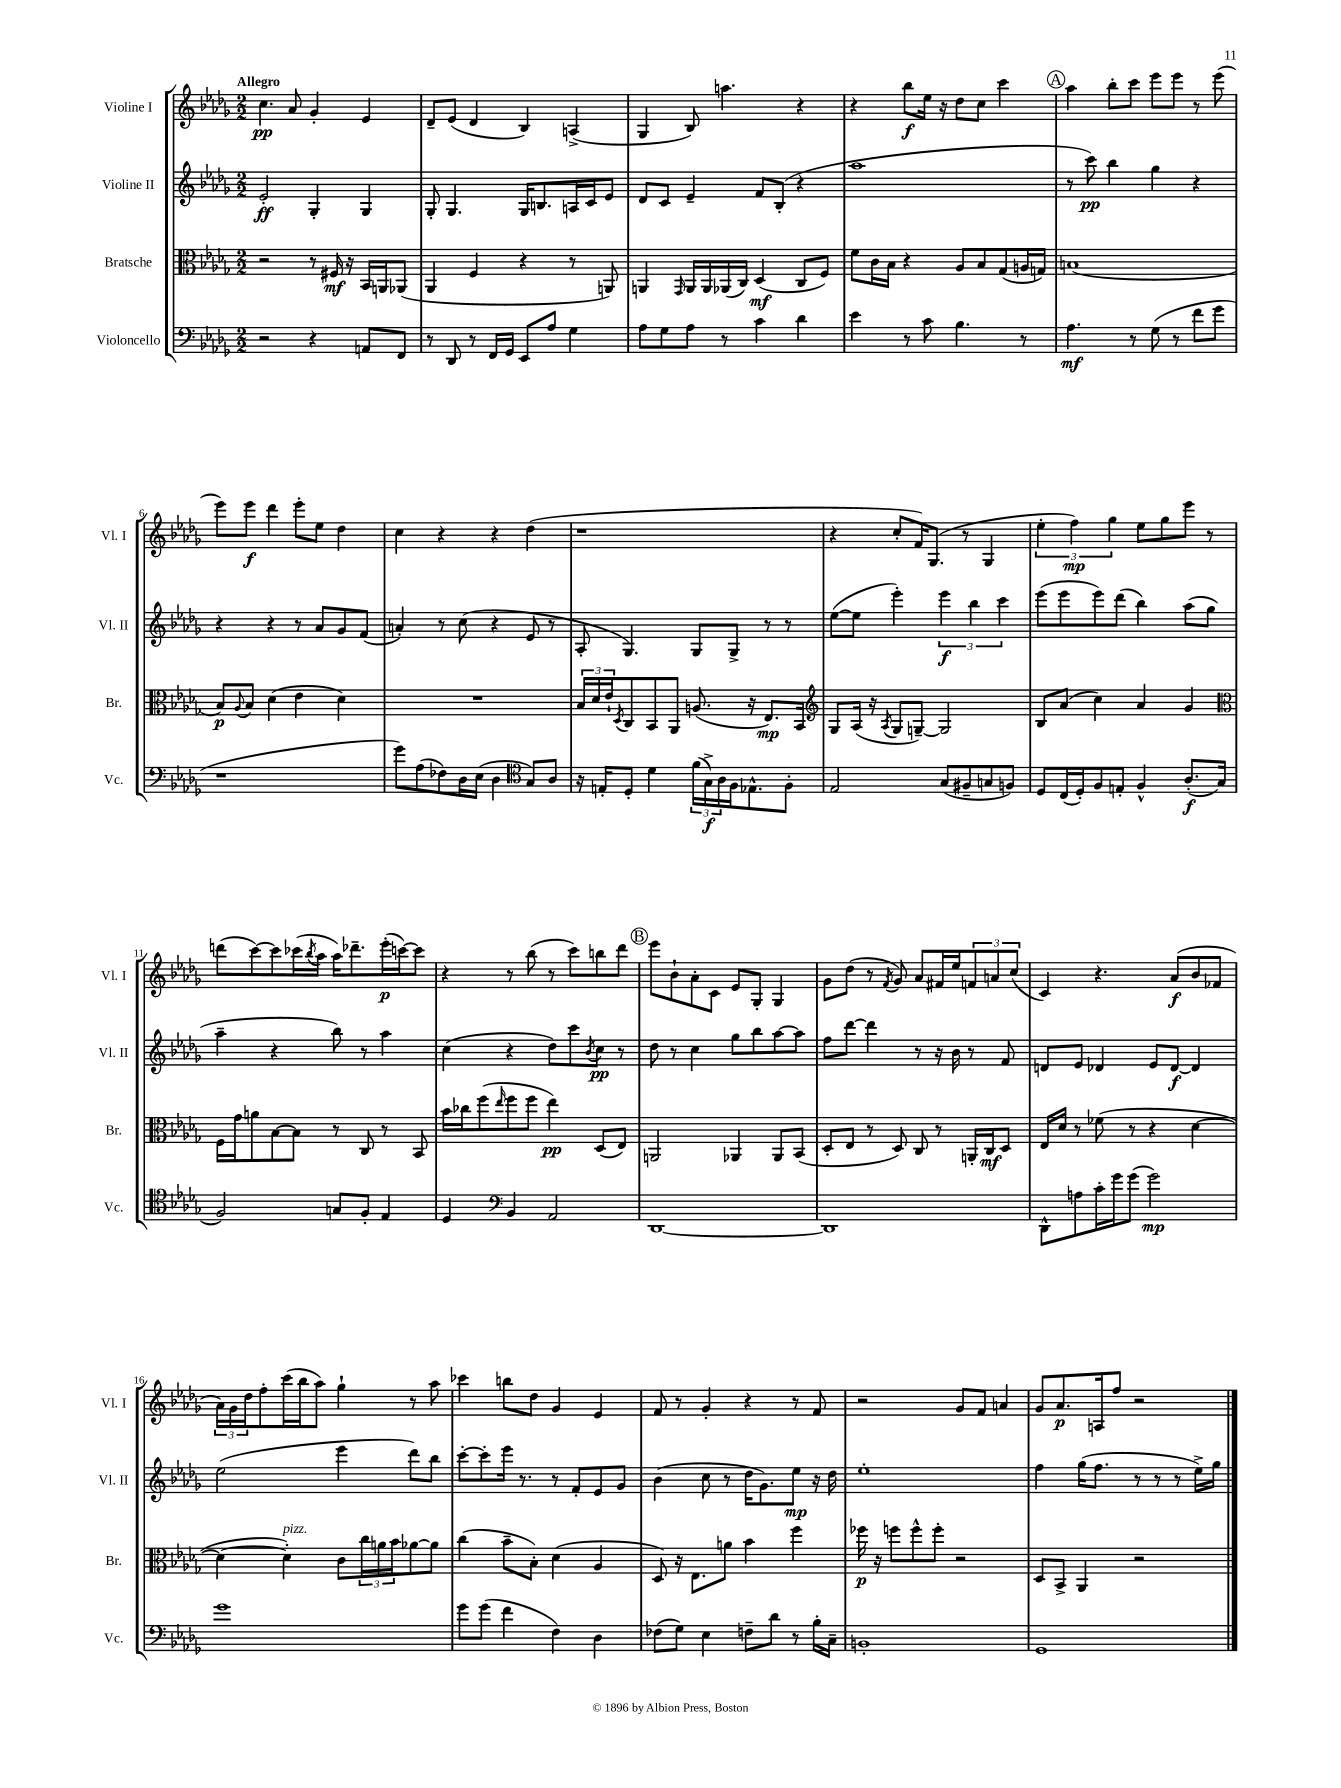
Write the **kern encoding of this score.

**kern	**kern	**kern	**kern
*staff4	*staff3	*staff2	*staff1
*clefF4	*clefC3	*clefG2	*clefG2
*k[b-e-a-d-g-]	*k[b-e-a-d-g-]	*k[b-e-a-d-g-]	*k[b-e-a-d-g-]
*M2/2	*M2/2	*M2/2	*M2/2
2r	2r	2e-'	4.cc
.	.	.	8a-
4r	8r	4G-'	4g-'
.	16F#	.	.
.	16r	.	.
8AA	16BB-	4G-	4e-
.	16AA	.	.
8FF	(8AA-	.	.
=	=	=	=
8r	4AA-	8G-'	8d-~
8DD-	.	4.G-	(8e-
8r	4F	.	4d-
16FF	.	.	.
16GG-	.	.	.
8EE-	4r	16G-	4B-)
.	.	8.B	.
8A-	.	.	.
4G-	8r	16A	(4A^
.	.	16c	.
.	8AA)	8e-	.
=	=	=	=
8A-	4AA	8d-	4G-
8G-	.	8c	.
.	16qqGG-	.	.
8A-	16AA	4e-~	8B-)
.	16AA	.	.
8r	(16AA-	.	4.aa
.	16C)	.	.
4c	(4D-	8f	.
.	.	(8B-'	.
4d-	8C	4r	4r
.	8F)	.	.
=	=	=	=
4e-	8f	1aa-	4r
.	16c	.	.
.	16B-	.	.
8r	4r	.	8bb-
8c	.	.	16ee-
.	.	.	16r
4.B-	8A-	.	8dd-
.	8B-	.	8cc
.	(8G-	.	4ccc
8r	16A	.	.
.	16G)	.	.
=	=	=	=
4.A-	(1B	8r	4aa-
.	.	8ccc)	.
.	.	4bb-	8bb-'
8r	.	.	8ccc
(8G-	.	4gg-	8eee-
8r	.	.	8eee-
8f	.	4r	8r
8g-	.	.	(8eee-
=	=	=	=
1r	8B-)	4r	8eee-)
.	8qqA-	.	.
.	8B-	.	8eee-
.	(4d-	4r	4ddd-
.	4e-	8r	8eee-'
.	.	8a-	8ee-
.	4d-)	8g-	4dd-
.	.	(8f	.
=	=	=	=
8g-)	1r	4a')	4cc
(8A-	.	.	.
8F-)	.	8r	4r
16D-	.	(8cc	.
(16E-	.	.	.
4D-	.	4r	4r
*clefC4	*	*	*
8G-)	.	8e-	(4dd-
8A-	.	8r	.
=	=	=	=
16r	24B-	8A-'	1r
.	24d-	.	.
16E'	.	.	.
.	24e-`	.	.
.	8qD-	.	.
8D-'	8C	4.G-)	.
4d-	8BB-	.	.
.	8AA-	.	.
(24f	(8.A	8G-	.
24G-^)	.	.	.
24A-	.	.	.
16F	.	8G-^	.
8.E-^^	16r	.	.
.	8.E-)	8r	.
8F'	.	8r	.
.	16BB-	.	.
=	=	=	=
*	*clefG2	*	*
2E-	8G-	([8ee-	4r
.	(16A-	8ee-]	.
.	16r	.	.
.	8qA-	.	.
.	8G-	4eee-')	8cc'
.	[8G~)	.	16f)
.	.	.	(8.G-
(8G-	2G]	6eee-	.
8F#~	.	.	8r
.	.	6bb-	.
8G	.	.	4G-
.	.	6ccc	.
8F)	.	.	.
=	=	=	=
8D-	8B-	(8eee-	6ee-'
(16C	(8a-	8eee-	.
.	.	.	6ff)
16D-')	.	.	.
8F	4cc)	8eee-)	.
.	.	.	6gg-
8E'	.	(8ddd-	.
4F^^	4a-	4bb-)	8ee-
.	.	.	8gg-
(8.A-'	4g-	(8aa-	8eee-
.	.	8gg-	8r
16G-	.	.	.
=	=	=	=
*	*clefC3	*	*
2F)	16F	4aa-~	(8ddd
.	16g-	.	.
.	8a	.	[8ccc)
.	[8B-	4r	8ccc]
.	8B-]	.	(16ccc-
.	.	.	8qbb-
.	.	.	16aa-
8G	8r	8bb-)	16aa-)
.	.	.	8.ddd-~
8F'	8C	8r	.
4E-	8r	4aa-	(16eee-'
.	.	.	[16ccc)
.	8BB-	.	8ccc]
=	=	=	=
4D-	16b-	(4cc	4r
.	16cc-	.	.
.	(8ff	.	.
*clefF4	*	*	*
.	16qqee-	.	.
4BB-	8ff	4r	8r
.	8ff	.	(8bb-
2AA-	4ee-)	8dd-)	8r
.	.	8ccc	8ccc)
.	.	8qb-	.
.	(8D-	8cc	8bb
.	8E-)	8r	8ddd-
=	=	=	=
[1DD-	2AA	8dd-	8eee-
.	.	8r	8b-`
.	.	4cc	8a-'
.	.	.	8c
.	4AA-	8gg-	8e-
.	.	8bb-	8G-'
.	8AA-	[8aa-	4G-
.	(8BB-	8aa-]	.
=	=	=	=
1DD-]	8D-'	8ff	8g-
.	8E-	[8ddd-	(8dd-
.	8r	4ddd-]	8r
.	.	.	8qf
.	8D-)	.	8g-)
.	8C	8r	8a-
.	8r	16r	16f#
.	.	16b-	16ee-
.	16AA'	8r	12f
.	16C	.	.
.	.	.	12a
.	8D-	8f	.
.	.	.	(12cc
=	=	=	=
8DD-^^	16E-	8d	4c)
.	16d-	.	.
8A	8r	8e-	.
16c'	(8f-	4d-	4.r
16g-	.	.	.
(8g-	8r	.	.
2g-)	4r	8e-	.
.	.	[8d-	(8a-
.	[4d-	4d-]	8b-
.	.	.	8f-
=	=	=	=
1g-	4d-_	(2ee-	24a-)
.	.	.	24g-
.	.	.	24dd-
.	.	.	8ff'
.	4d-'])	.	(16ccc
.	.	.	16bb-
.	.	.	8aa-)
.	8c	4eee-	4gg-`
.	24cc	.	.
.	24a	.	.
.	24b-	.	.
.	[8a-	8ddd-)	8r
.	8a-]	8bb-	8aa-
=	=	=	=
8g-	(4cc	[8ccc'	4ccc-
(8g-	.	8ccc']	.
4f	8b-~	16eee-	8bb
.	.	8.r	.
.	8B-')	.	8dd-
4F)	(4d-	8r	4g-
.	.	8f'	.
4D-	4A-	8e-	4e-
.	.	8g-	.
=	=	=	=
(8F-	8D-)	(4b-	8f
8G-)	16r	.	8r
.	8.E-	.	.
4E-	.	8cc	4g-'
.	8a	8r	.
8F~	4b-	16dd-	4r
.	.	8.g-)	.
8d-	.	.	.
8r	4ff	8ee-	8r
16B-'	.	16r	8f
16C~	.	16dd-	.
=	=	=	=
1BB'	16ff-	1ee-'	2r
.	16r	.	.
.	8ff	.	.
.	8ff^^	.	.
.	8ff'	.	.
.	2r	.	8g-
.	.	.	8f
.	.	.	4a
=	=	=	=
1GG-	8D-	4ff	8g-
.	8BB-^	.	8.a-
.	4AA-	(16gg-	.
.	.	8.ff	16A
.	.	.	8ff
.	2r	8r	2r
.	.	8r	.
.	.	8r	.
.	.	16ee-^)	.
.	.	16gg-	.
==	==	==	==
*-	*-	*-	*-
